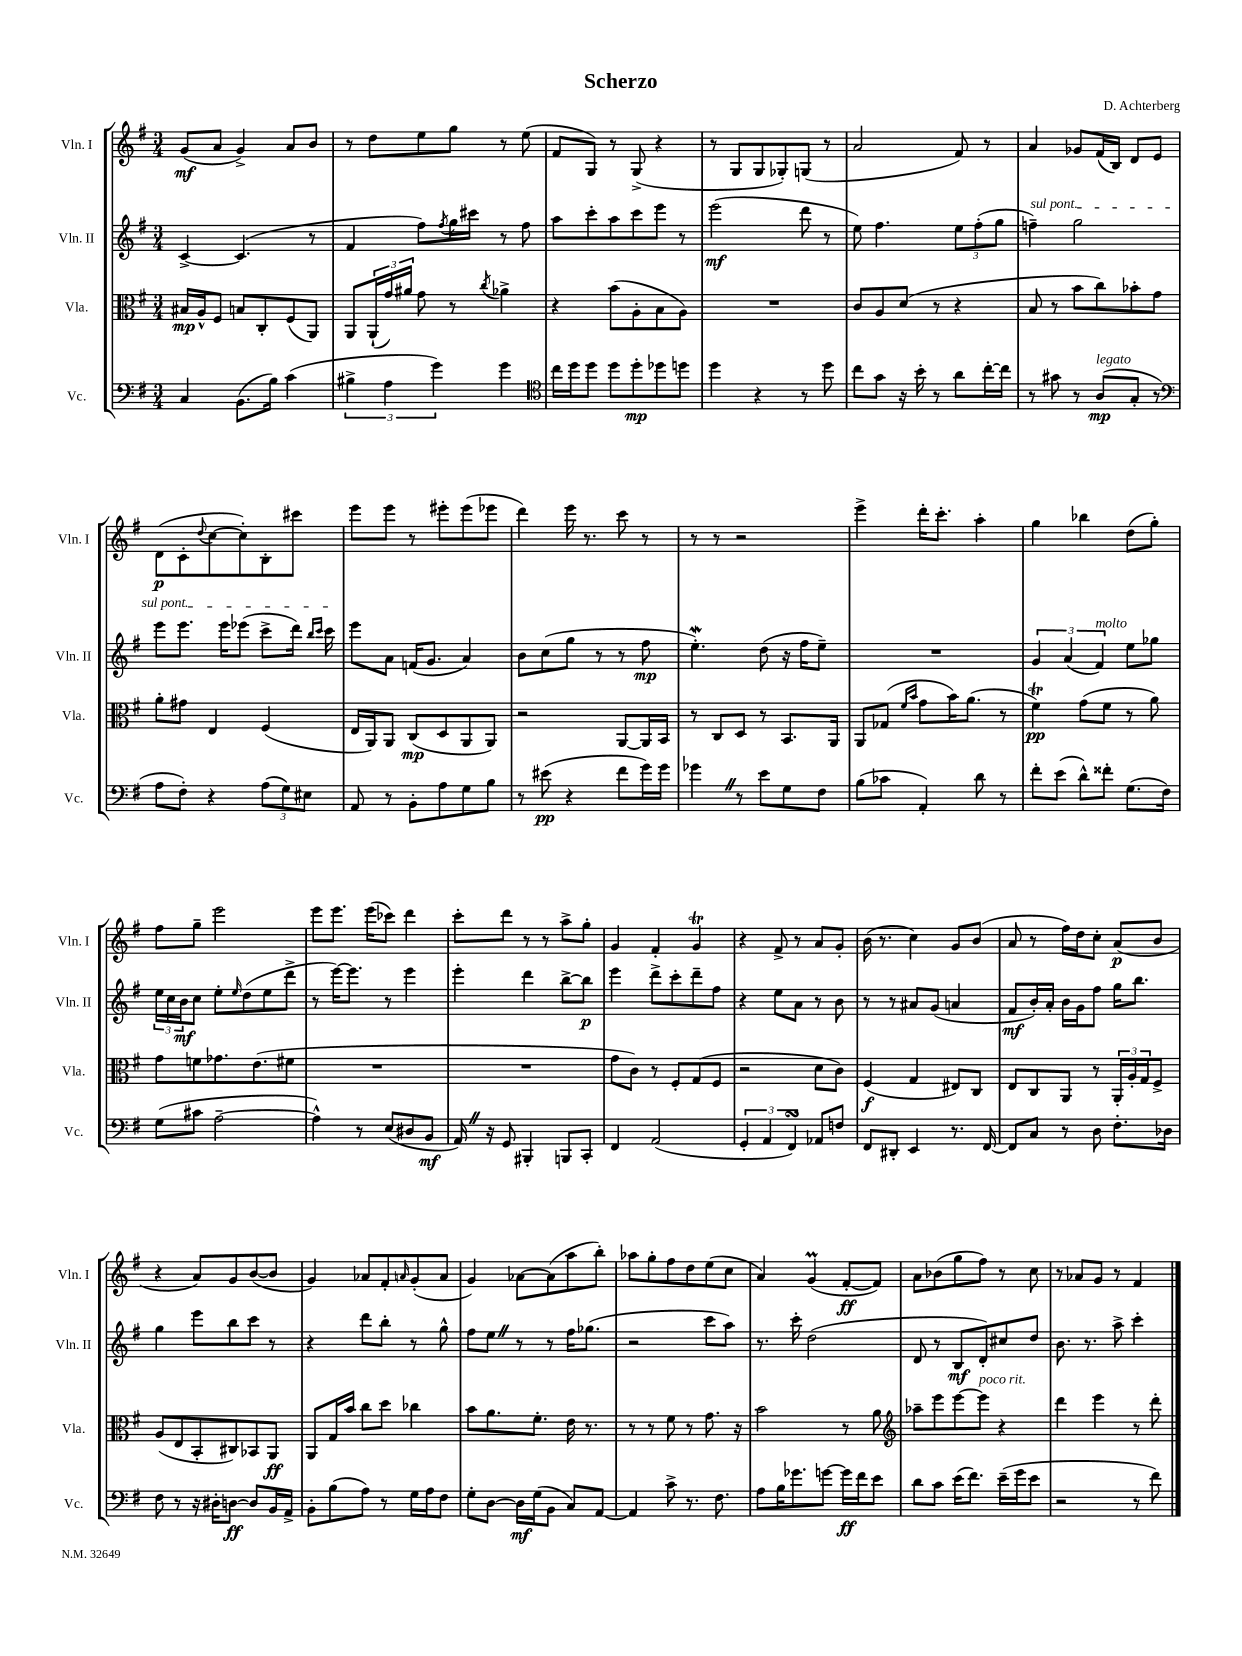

**kern	**kern	**kern	**kern
*staff4	*staff3	*staff2	*staff1
*clefF4	*clefC3	*clefG2	*clefG2
*k[f#]	*k[f#]	*k[f#]	*k[f#]
*M3/4	*M3/4	*M3/4	*M3/4
4C	16B#	[4c^	(8g
.	16A^^	.	.
.	8F#	.	8a
(8.BB	8B	(4.c]	4g^)
.	8C'	.	.
16B)	.	.	.
(4c	(8F#	.	8a
.	8AA)	8r	8b
=	=	=	=
6B#^	8AA	4f#	8r
.	(24AA`	.	8dd
6A	24g)	.	.
.	24a#	.	.
.	8g	8ff#)	8ee
6g)	.	.	.
.	.	8qff#	.
.	8r	16gg	8gg
.	.	16ccc#	.
.	8qcc	.	.
4g	4a-^	8r	8r
.	.	8ff#	(8ee
=	=	=	=
*clefC4	*	*	*
16cc	4r	8aa	8f#
16dd	.	.	.
8dd	.	8ccc'	8G)
8dd	(8b	8aa	8r
8dd'	8A'	8ccc	(8G^
8dd-	8B	8eee	4r
8dd	8A)	8r	.
=	=	=	=
4dd	2.r	(2eee	8r
.	.	.	8G
4r	.	.	8G
.	.	.	8G-')
8r	.	8ddd	(8G
8dd	.	8r	8r
=	=	=	=
8cc	8c	8ee)	2a
8g	8A	4.ff#	.
16r	(8d	.	.
16b'	.	.	.
8r	8r	.	.
8a	4r	12ee	8f#)
.	.	(12ff#'	.
[16cc'	.	.	8r
.	.	12gg	.
16cc]	.	.	.
=	=	=	=
8r	8B	4ff~)	4a
8g#	8r	.	.
8r	8b	2gg	8g-
(8A	8cc)	.	(16f#
.	.	.	16B)
8G'	8b-'	.	8d
8r	8g	.	8e
=	=	=	=
*clefF4	*	*	*
8A	8a'	8eee	(8d
8F#')	8g#	8.eee	8c'
.	.	.	8qqdd
4r	4E	.	[8cc
.	.	16eee	.
.	.	(8eee-	8cc'])
(12A	(4F#	8ccc^	8B'
12G)	.	.	.
.	.	16ddd)	8ccc#
12E#	.	.	.
.	.	16qqbb	.
.	.	16qqccc	.
.	.	16ccc	.
=	=	=	=
8AA	16E	8eee	8eee
.	16AA)	.	.
8r	8AA	8a	8eee
8BB'	(8C	(16f	8r
.	.	8.g	.
8A	8D	.	8eee#'
8G	8AA	4a)	(8eee#
8B	8AA)	.	8eee-
=	=	=	=
8r	2r	8b	4ddd)
(8e#	.	(8cc	.
4r	.	8gg	16eee
.	.	.	8.r
.	.	8r	.
8f#	[8AA	8r	8ccc
16g)	16AA]	8ff#	8r
16g	16BB	.	.
=	=	=	=
4g-	8r	4.ee')	8r
.	8C	.	8r
8r	8D	.	2r
8e	8r	(8dd	.
8G	8.BB	16r	.
.	.	16ff#	.
8F#	.	8ee~)	.
.	16AA	.	.
=	=	=	=
(8B	8AA	2.r	4eee^
8c-	(8G-	.	.
.	16qqf#	.	.
.	16qqb	.	.
4AA')	8g	.	16ddd'
.	.	.	8.ccc'
.	16b)	.	.
.	(8.a	.	.
8d	.	.	4aa'
8r	8r	.	.
=	=	=	=
8f#'	4f#)	6g	4gg
(8e	.	.	.
.	.	(6a	.
8d^^)	(8g	.	4bb-
.	.	6f#)	.
8f##'	8f#	.	.
(8.G	8r	8ee	(8dd
.	8a)	8gg-	8gg')
16F#)	.	.	.
=	=	=	=
(8G	8g	24ee	8ff#
.	.	24cc	.
.	.	24b	.
8c#	8f	8cc	8gg~
[2A~	8.g-	8ee'	2eee
.	.	16qqee	.
.	.	(8dd	.
.	(8.e	.	.
.	.	8ee	.
.	8f#	8ddd^	.
=	=	=	=
4A^^])	2.r	8r	8eee
.	.	[16eee)	8.eee
.	.	8.eee]	.
8r	.	.	.
.	.	.	(16eee
(8E	.	8r	8ccc-)
8D#	.	4eee	4ddd
8BB	.	.	.
=	=	=	=
16AA)	2.r	4eee'	8ccc'
16r	.	.	.
8GG	.	.	8ddd
4BBB#'	.	4ddd	8r
.	.	.	8r
8BBB	.	[8bb^	8aa^
8CC'	.	8bb]	8gg'
=	=	=	=
4FF#	8g	4eee	4g
.	8c)	.	.
(2AA	8r	8ddd^	4f#'
.	8F#'	8ccc'	.
.	(8G	8ddd~	4g
.	8F#	8ff#	.
=	=	=	=
6GG'	2r	4r	4r
6AA	.	.	.
.	.	8ee	8f#^
6FF#)	.	.	.
.	.	8a	8r
8AA-	8d	8r	8a
8F	8c)	8b	8g'
=	=	=	=
8FF#	(4F#	8r	(16b
.	.	.	8.r
8DD#'	.	8r	.
4EE	4G	8a#	4cc)
.	.	(8g	.
8.r	8E#)	4a	8g
.	8C	.	(8b
[16FF#	.	.	.
=	=	=	=
8FF#]	8E	8f#	8a
8C	8C	16b')	8r
.	.	16a'	.
8r	8AA	16b	16ff#)
.	.	16g	16dd
8D	8r	8ff#	8cc'
8.F#'	24AA'	16gg	(8a
.	24A'	.	.
.	.	8.bb	.
.	24G	.	.
.	8F#^	.	8b
16D-	.	.	.
=	=	=	=
8F#	(8A	4gg	4r
8r	8E	.	.
16r	8BB'	8eee	8a)
16D#'	.	.	.
[8D	8C#)	8bb	8g
8D]	8BB-	8ccc	([8b
16BB	8AA	8r	8b]
16AA^	.	.	.
=	=	=	=
8BB'	8AA	4r	4g)
(8B	16G	.	.
.	16b	.	.
8A)	8cc	8ddd	8a-
8r	8dd	8bb'	8f#'
.	.	.	16qqa
16G	4cc-	8r	(8g'
16A	.	.	.
8F#	.	8gg^^	8a
=	=	=	=
8G'	8b	8ff#	4g)
[8D	8.a	8ee	.
16D]	.	8r	[8a-
(16G	8.f#'	.	.
8BB	.	8r	(8a-]
8C)	16e	16ff#	8aa
.	8.r	(8.gg-	.
[8AA	.	.	8bb')
=	=	=	=
4AA]	8r	2r	8aa-
.	8r	.	8gg'
8c^	8f#	.	8ff#
8.r	8r	.	8dd
.	8.g	8ccc	(8ee
8.F#	.	.	.
.	.	8aa)	8cc
.	16r	.	.
=	=	=	=
8A	2b	8.r	4a)
16B	.	.	.
8.g-	.	16ccc'	.
.	.	(2dd	(4g
[8g	.	.	.
16g]	8r	.	[8f#'
16f#	.	.	.
8e	8a	.	8f#])
=	=	=	=
*	*clefG2	*	*
8d	8aa-~	8d	8a
8c	8eee	8r	(8b-
(16e	[8eee	8B	8gg
8.f#)	.	.	.
.	8eee]	8d')	8ff#)
(16e~	4r	8cc#	8r
16g	.	.	.
8e	.	8dd	8cc
=	=	=	=
2r	4ddd	8.b	8r
.	.	.	8a-
.	.	8.r	.
.	4eee	.	8g
.	.	8aa^	8r
8r	8r	4ccc'	4f#
8f#)	8ddd'	.	.
==	==	==	==
*-	*-	*-	*-
